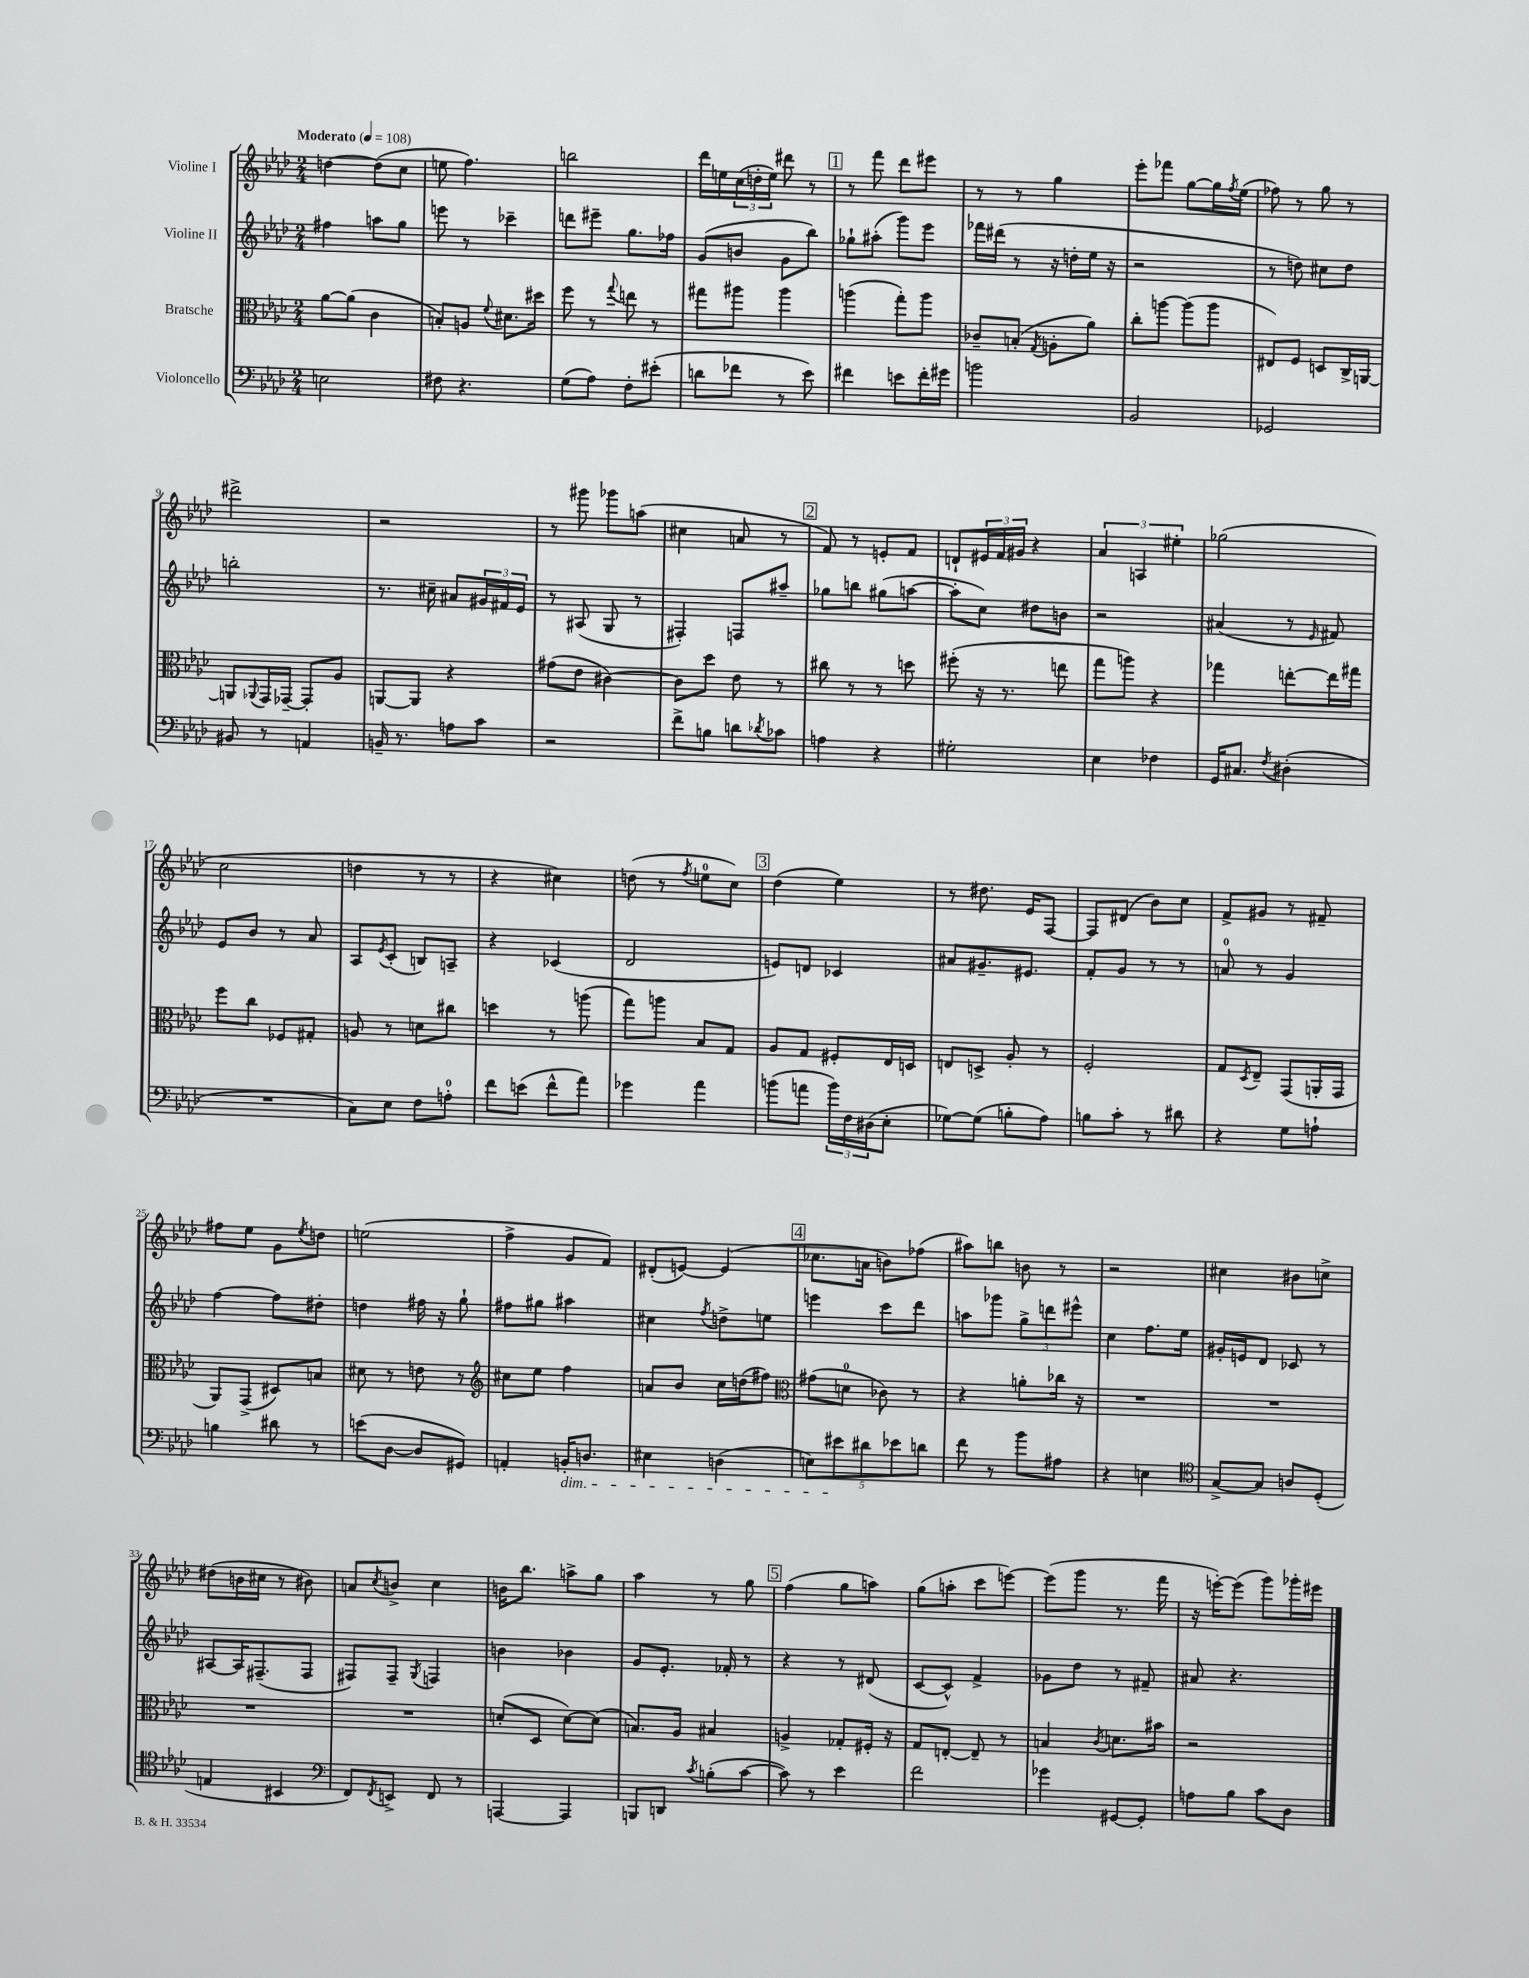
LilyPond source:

<<
\new StaffGroup <<
\new Staff = "s0" \with { instrumentName = "Violine I" } {
    \clef treble \key aes \major \numericTimeSignature \time 2/4 \tempo "Moderato" 4 = 108
    d''4~ d''8( c''8 |
    e''8 f''4.) |
    b''2 |
    des'''16 e''16 \tuplet 3/2 { c''16( d''16-. e''16) } dis'''8 r8 |
    \mark \markup { \box "1" } r8 f'''8 des'''8 eis'''8 |
    r8 r8 g''4 |
    ees'''8-. fes'''8 g''8~ g''16 \acciaccatura { f''8 } ees''16( |
    fes''8) r8 g''8 r8 |
    dis'''2-> |
    r2 |
    r8 gis'''8 ges'''8 a''8( |
    cis''4 a'8 r8 |
    \mark \markup { \box "2" } f'8) r8 e'8-. f'8 |
    d'8-! \tuplet 3/2 { eis'16 f'16 gis'16 } r4 |
    \tuplet 3/2 { aes'4 a4 eis''4-. } |
    ges''2( |
    c''2 |
    d''4 r8 r8 |
    r4 cis''4) |
    d''8( r8 \acciaccatura { f''8 } e''8-0 c''8) |
    \mark \markup { \box "3" } des''4( ees''4) |
    r8 dis''8. ees'16 f8~ |
    f8 dis'8( bes'8) c''8 |
    f'8-> gis'8 r8 fis'8-- |
    fis''8 ees''8 g'8 \acciaccatura { ees''8 } d''8 |
    e''2( |
    f''4-> g'8 f'8) |
    dis'8-.( e'8~) e'4( |
    \mark \markup { \box "4" } ces''8. a'16 b'8) fes''8( |
    ais''8) b''8 b'8 r8 |
    r2 |
    cis''4 bis'8 c''8-> |
    dis''8( b'16 cis''16 r8 bis'8) |
    a'8 \acciaccatura { c''8 } b'8-> c''4 |
    b'16 bes''8. a''8-> g''8 |
    aes''4 r8 g''8 |
    \mark \markup { \box "5" } f''4( g''8 a''8) |
    g''8( a''8-. c'''8 e'''8~) |
    e'''8( g'''8 r8. f'''16 |
    r16 e'''16~-.) e'''8( g'''8) ges'''16-. eis'''16 \bar "|." |
}
\new Staff = "s1" \with { instrumentName = "Violine II" } {
    \clef treble \key aes \major \numericTimeSignature \time 2/4
    fis''4 a''8 g''8 |
    e'''8 r8 ces'''4-- |
    d'''8 eis'''8-- g''8. fes''16 |
    g'8( b'8 g'8 bes''8) |
    \mark \markup { \box "1" } ges''8-! ais''8-.( g'''8) ees'''8 |
    fes'''16 dis'''16( r8 r16 d''16-. ees''16 r16 |
    r2 |
    r8 d''8) cis''8 d''8 |
    b''2-. |
    r8. cis''16-- ais'8 \tuplet 3/2 { gis'16 fis'16 ees'16 } |
    r8 ais8( g8 r8 |
    fis4-.) f8 ais''8-- |
    \mark \markup { \box "2" } ges''8 b''8 gis''8( a''8~ |
    a''8-. c''8) dis''8 b'8 |
    r2 |
    ais'4( r8 \grace { ees'16 } fis'8) |
    ees'8 bes'8 r8 aes'8 |
    aes8 \acciaccatura { ees'8 } c'8-.( b8) a8-- |
    r4 ces'4( |
    des'2 |
    \mark \markup { \box "3" } e'8) d'8 ces'4 |
    ais'8 gis'8.-- eis'8. |
    f'8-. g'8 r8 r8 |
    a'8-0 r8 g'4 |
    f''4~ f''8 dis''8-. |
    d''4 fis''16 r16 g''8-! |
    fis''8 gis''8 ais''4 |
    cis''4 \acciaccatura { f''8 } d''8-> e''8 |
    \mark \markup { \box "4" } e'''4 c'''8 des'''8 |
    a''8 ges'''8 \tuplet 3/2 { g''8-> d'''8 eis'''8-^ } |
    c''4 f''8. ees''16 |
    gis'16-. e'16 des'8 ces'8 r8 |
    ais8~ ais16 fis8.--( fis8 |
    fis8) fis8-- \acciaccatura { g8 } f4 |
    b'4 bes'4 |
    g'8 ees'8.-. fes'16-. r8 |
    \mark \markup { \box "5" } r4 r8 dis'8( |
    c'8~ c'8-^) f'4-> |
    ges'8 des''8 r8 fis'8-- |
    ais'8 r4. \bar "|." |
}
\new Staff = "s2" \with { instrumentName = "Bratsche" } {
    \clef alto \key aes \major \numericTimeSignature \time 2/4
    aes'8~ aes'8( c'4 |
    b8-.) a8 \appoggiatura { f'8 } dis'8. dis''16 |
    f''8 r8 \appoggiatura { g''8 } e''8 r8 |
    gis''8 ais''8 ais''4 |
    \mark \markup { \box "1" } a''4( g''8-.) a''8 |
    ces'8-- b8-.( \acciaccatura { g8 } a8-. aes'8) |
    c''8-. a''8~ a''8( a''8 |
    eis8) f8 d8 c16-> a,16~ |
    a,8 \appoggiatura { aes,8 } g,16 ges,16~-- ges,8-. aes8 |
    a,8~ a,8 r4 |
    gis'8( ees'8 cis'4~) |
    cis'8 des''8 ees'8 r8 |
    \mark \markup { \box "2" } cis''8 r8 r8 d''8 |
    fis''8-.( r16 r8. e''8 |
    g''8 a''8) r4 |
    ges''4 e''8~-. e''16 gis''16 |
    f''8 c''8 fes8 gis8-. |
    a8 r8 d'8 cis''8 |
    d''4 r8 a''8( |
    g''8) a''8 bes8 g8 |
    \mark \markup { \box "3" } aes8 g8 fis8-. ees16 d16 |
    e8 d8-> aes8-. r8 |
    f2-. |
    g8 \acciaccatura { des8 } ees8-- g,8( a,16-. g,16 |
    aes,8) g,8->( dis8) b8 |
    dis'8 r8 e'8 r8 |
    \clef treble cis''8 ees''8 f''4 |
    a'8 bes'8 c''16 d''16( fis''8) |
    \mark \markup { \box "4" } \clef alto gis'8( d'8-0 ces'8) r8 |
    r4 a'8-. ces''16 r16 |
    R2 |
    R2 |
    R2 |
    R2 |
    d'8-.( des8 d'8~) d'8( |
    b8.) aes16 bis4 |
    \mark \markup { \box "5" } a4-> ges8-. fis16-. r16 |
    g8 e8~-. e8-- r8 |
    b4 \acciaccatura { c'8 } d'8. bis'16 |
    r2 \bar "|." |
}
\new Staff = "s3" \with { instrumentName = "Violoncello" } {
    \clef bass \key aes \major \numericTimeSignature \time 2/4
    e2 |
    fis8 r4. |
    g8( aes8) f8-. eis'8-.( |
    d'8 fes'8 r8 ees'8) |
    \mark \markup { \box "1" } fis'4 e'8 fis'16-. gis'16 |
    b'2 |
    bes,2 |
    ges,2 |
    bis,8 r8 a,4 |
    b,16-- r8. a8 c'8 |
    r2 |
    f'8-> b8 d'8 \acciaccatura { des'8 } ces'8 |
    \mark \markup { \box "2" } a4 r4 |
    gis2-. |
    ees4 fes4 |
    g,16 cis8. \acciaccatura { f8 } dis4-.( |
    R2 |
    c8) ees8 f8 a8-0-. |
    f'8 e'8( f'8-^ aes'8) |
    ges'4 aes'4 |
    \mark \markup { \box "3" } b'8( a'8 \tuplet 3/2 { b'16) f16 dis16( } ees8-. |
    ges8~) ges8( b8-. aes8) |
    b8 c'8-. r8 dis'8 |
    r4 g8 a8-! |
    b4 dis'8 r8 |
    e'8( des8~ des8 gis,8) |
    a,4-. b,16-.\dim d8. |
    eis4 d4( |
    \mark \markup { \box "4" } \tuplet 5/4 { e8) eis'8\! dis'8 ees'8 d'8 } |
    f'8 r8 bes'8 ais8 |
    r4 e4 |
    \clef tenor g8~-> g8 a8 des8-.( |
    e4 bis,4 |
    \clef bass f,8) \acciaccatura { f,8 } e,8-> f,8 r8 |
    a,,4~ a,,4 |
    b,,8 d,8 \acciaccatura { c'8 } b8-.( c'8~ |
    \mark \markup { \box "5" } c'8) r8 ees'4 |
    f'2 |
    ges'4 gis,8~ gis,8-. |
    a8 bes8 c'8 des8 \bar "|." |
}
>>
>>
